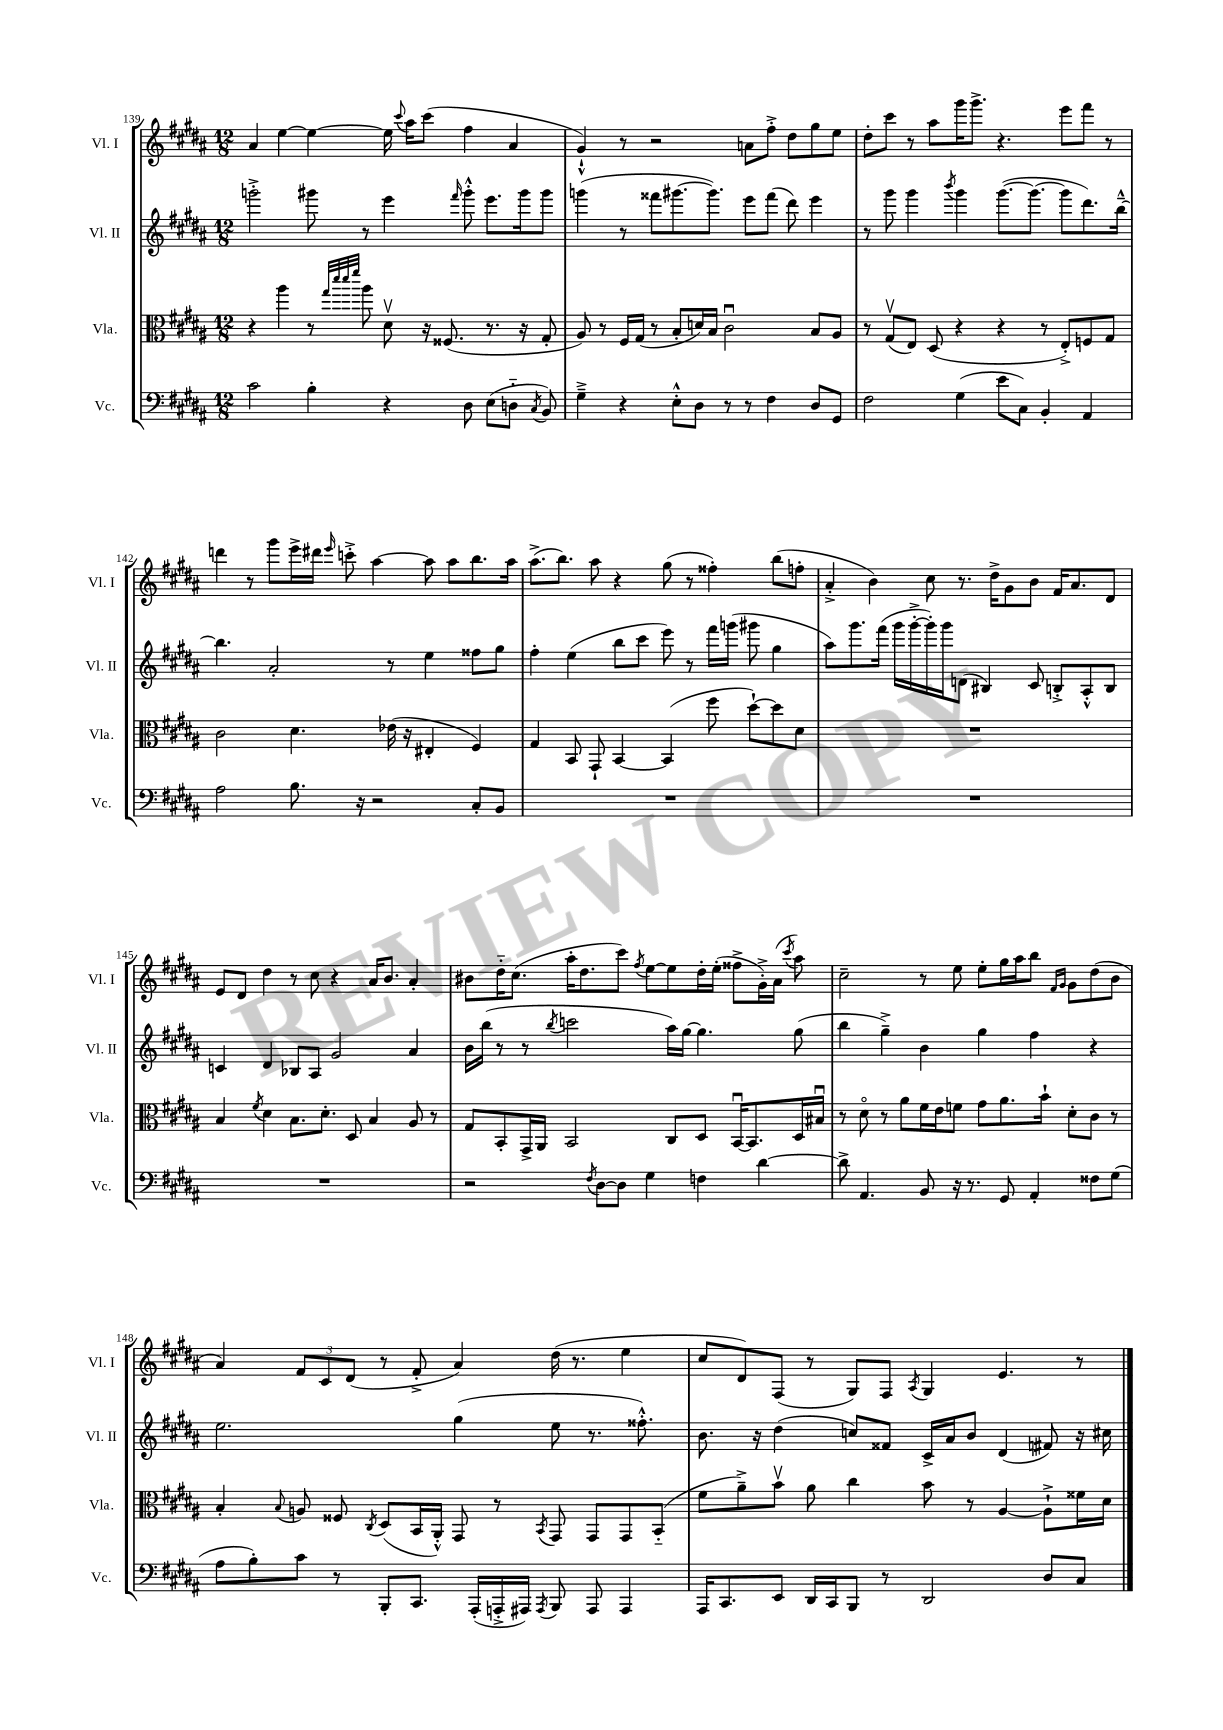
<<
\new StaffGroup <<
\new Staff = "s0" \with { instrumentName = "Vl. I" shortInstrumentName = "Vl. I" } {
    \clef treble \key b \major \numericTimeSignature \time 12/8
    \autoBeamOff ais'4 e''4~ e''4~ e''16 \appoggiatura { cis'''8 } ais''16[ cis'''8]( fis''4 ais'4 |
    gis'4-!-^) r8 r2 a'8[ fis''8]-.-> dis''8[ gis''8 e''8] |
    dis''8[-. cis'''8] r8 ais''8[ gis'''16 gis'''8.]-> r4. e'''8[ fis'''8] r8 |
    d'''4 r8 gis'''8[ e'''16-> dis'''16] \grace { e'''16 } c'''8-.-> ais''4~ ais''8 ais''8[ b''8. ais''16] |
    ais''8.[->( b''8.]) ais''8 r4 gis''8( r8 fisis''4-.) b''8[( f''8]-. |
    ais'4-.-> b'4) cis''8 r8. dis''16[-> gis'8 b'8] fis'16[ ais'8. dis'8] |
    e'8[ dis'8] dis''4 r8 cis''8 r4 ais'16[ b'8.] ais'4-. |
    bis'8[ dis''16-_ cis''8.]( ais''16[-. dis''8. cis'''8]) \acciaccatura { fis''8 } e''8[~ e''8 dis''16-. e''16]-.( fisis''8[-> gis'16-.->) ais'16]( \acciaccatura { cis'''8 } ais''8) |
    cis''2-- r8 e''8 e''8[-. gis''16 ais''16 b''8] \grace { fis'16[ gis'16] } gis'8[ dis''8( b'8] |
    ais'4) \tuplet 3/2 { fis'8[ cis'8 dis'8]( } r8 fis'8-.-> ais'4) dis''16( r8. e''4 |
    cis''8[ dis'8) fis8]( r8 gis8[) fis8] \acciaccatura { ais8 } gis4 e'4. r8 \bar "|." |
}
\new Staff = "s1" \with { instrumentName = "Vl. II" shortInstrumentName = "Vl. II" } {
    \clef treble \key b \major \numericTimeSignature \time 12/8
    \autoBeamOff g'''2-.-> gis'''8 r8 e'''4 \grace { fis'''16 } gis'''8-.-^ e'''8.[ gis'''16 gis'''8] |
    g'''4( r8 fisis'''8[ gis'''8.~ gis'''8.]) e'''8[ fisis'''8]( dis'''8) e'''4 |
    r8 gis'''8 gis'''4 \acciaccatura { b'''8 } gis'''4 gis'''8.[~( gis'''8.]~ gis'''8[ dis'''8.) b''16]~---^ |
    b''4. ais'2-. r8 e''4 fisis''8[ gis''8] |
    fis''4-. e''4( b''8[ cis'''8] e'''8) r8 fis'''16[ g'''16]( gis'''8 gis''4 |
    ais''8[) gis'''8. fis'''16]( gis'''16[ gis'''16~-.-> gis'''16-.) gis'''16 d'8]( bis4) cis'8 b8[-.-> ais8-.-^ b8] |
    c'4 dis'4 bes8[ ais8] gis'2 ais'4 |
    b'16[ b''16]( r8 r8 \acciaccatura { b''8 } c'''2 ais''16[) gis''16]~ gis''4. gis''8( |
    b''4 gis''4--->) b'4 gis''4 fis''4 r4 |
    e''2. gis''4( e''8 r8. fisis''8.-.-^) |
    b'8. r16 dis''4( c''8[) fisis'8] cis'16[-> ais'16 b'8] dis'4( fis'8) r16 cis''16 \bar "|." |
}
\new Staff = "s2" \with { instrumentName = "Vla." shortInstrumentName = "Vla." } {
    \clef alto \key b \major \numericTimeSignature \time 12/8
    \autoBeamOff r4 ais''4 r8 \grace { gis''32[ dis'''32 dis'''32 fis'''32] } ais''8 dis'8\upbow r16 fisis8.( r8. r16 gis8-. |
    ais8) r8 fis16[ gis16]( r8 b8[-. d'16) b16] cis'2\downbow b8[ ais8] |
    r8 gis8[\upbow( e8]) dis8( r4 r4 r8 e8[-.->) f8 gis8] |
    cis'2 dis'4. ees'16( r16 eis4-. fis4) |
    gis4 b,8 gis,8-! b,4~ b,4( fis''8 dis''8[~-!) dis''8 dis'8] |
    R1. |
    b4 \acciaccatura { fis'8 } dis'4 b8.[ dis'8.]-. dis8 b4 ais8 r8 |
    gis8[ b,8-. gis,16-> ais,16] b,2 cis8[ dis8] b,16[~\downbow b,8. dis16 bis16]\downbow |
    r8 dis'8\flageolet r8 ais'8[ fis'16 e'16 f'8] gis'8[ ais'8. b'16]-! dis'8[-. cis'8] r8 |
    b4-. \appoggiatura { b8 } a8 fisis8 \acciaccatura { cis8 } dis8[( b,16 ais,16]-.-^) gis,8 r8 \acciaccatura { b,8 } gis,8 gis,8[ gis,8 b,8]-_( |
    fis'8[ ais'8--->) b'8]\upbow ais'8 cis''4 b'8 r8 ais4~ ais8[-!-> fisis'16 dis'16] \bar "|." |
}
\new Staff = "s3" \with { instrumentName = "Vc." shortInstrumentName = "Vc." } {
    \clef bass \key b \major \numericTimeSignature \time 12/8
    \autoBeamOff cis'2 b4-. r4 dis8 e8[( d8]-_ \acciaccatura { cis8 } b,8) |
    gis4---> r4 e8[-.-^ dis8] r8 r8 fis4 dis8[ gis,8] |
    fis2 gis4( e'8[ cis8]) b,4-. ais,4 |
    ais2 b8. r16 r2 cis8[-. b,8] |
    R1. |
    R1. |
    R1. |
    r2 \acciaccatura { fis8 } dis8[~ dis8] gis4 f4 dis'4~ |
    dis'8-> ais,4. b,8 r16 r8. gis,8 ais,4-. fisis8[ gis8]( |
    ais8[ b8-.) cis'8] r8 b,,8[-. cis,8.] ais,,16[-.( a,,16-.-> ais,,16]) \acciaccatura { ais,,8 } b,,8 ais,,8 ais,,4 |
    ais,,16[ cis,8. e,8] dis,16[ cis,16 b,,8] r8 dis,2 dis8[ cis8] \bar "|." |
}
>>
>>
\layout { \context { \Score currentBarNumber = #139 } }
